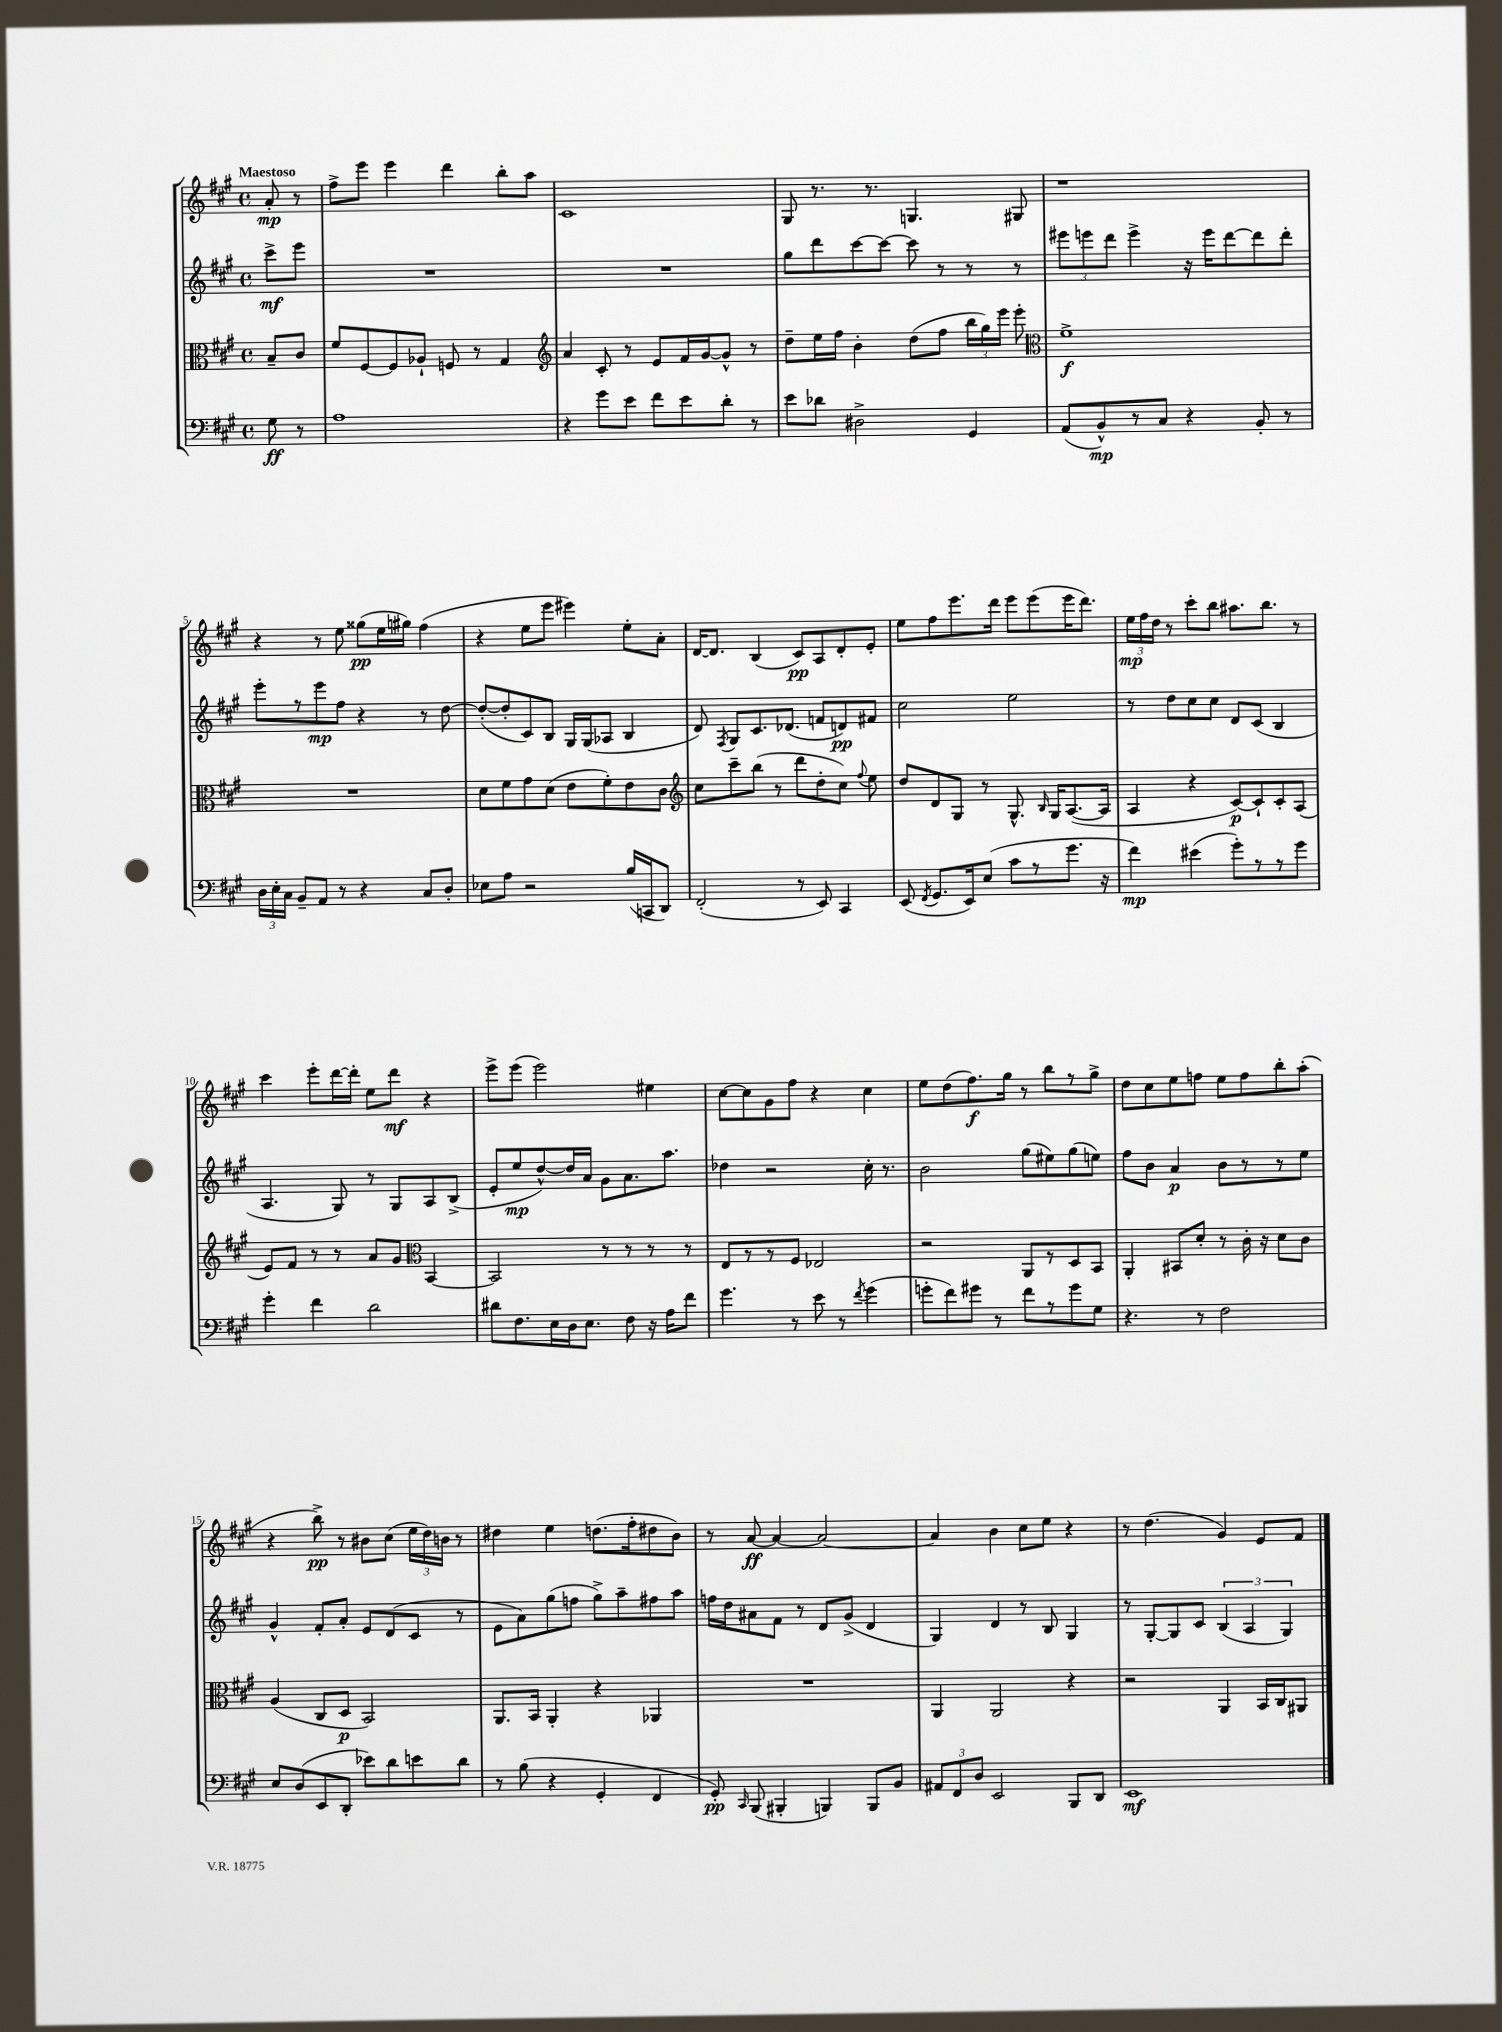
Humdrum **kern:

**kern	**kern	**kern	**kern
*staff4	*staff3	*staff2	*staff1
*clefF4	*clefC3	*clefG2	*clefG2
*k[f#c#g#]	*k[f#c#g#]	*k[f#c#g#]	*k[f#c#g#]
*M4/4	*M4/4	*M4/4	*M4/4
*met(c)	*met(c)	*met(c)	*met(c)
8G#	8B~	8ccc#^	8a'
8r	8c#	8eee	8r
=	=	=	=
1A	8f#	1r	8ff#^
.	[8F#	.	8eee
.	8F#]	.	4eee
.	8A-`	.	.
.	8F	.	4ddd
.	8r	.	.
.	4G#	.	8bb'
.	.	.	8aa
=	=	=	=
*	*clefG2	*	*
4r	4a	1r	1c#
8g#	8c#'	.	.
8e	8r	.	.
8f#	8e	.	.
8e	16f#	.	.
.	[16g#	.	.
8d'	8g#^^]	.	.
8r	8r	.	.
=	=	=	=
8e	8dd~	8gg#	8G#
8d-	16ee	8ddd	8.r
.	16ff#	.	.
2D#^	4b'	[8ccc#	.
.	.	.	8.r
.	.	8ccc#_	.
.	(8dd	8ccc#]	4.G
.	8ff#	8r	.
4GG#	24bb	8r	.
.	24gg#)	.	.
.	24eee	.	.
.	8eee'	8r	8G#
=	=	=	=
*	*clefC3	*	*
(8AA	1f#^	12eee#	1r
.	.	12eee	.
8BB^^)	.	.	.
.	.	12ddd	.
8r	.	4eee^	.
8C#	.	.	.
4r	.	16r	.
.	.	16eee	.
.	.	[8ddd	.
8BB'	.	8ddd]	.
8r	.	8ddd'	.
=	=	=	=
24D	1r	8eee'	4r
24E'	.	.	.
24C#	.	.	.
8BB~	.	8r	.
8AA	.	8eee	8r
8r	.	8ff#	8ee
4r	.	4r	(8gg##
.	.	.	16ee
.	.	.	16gg#)
8C#	.	8r	(4ff#
8D'	.	[8dd	.
=	=	=	=
8E-	8d	(8dd'_	4r
8A	8f#	8dd']	.
2r	8g#	8c#)	8ee
.	(8d	8B	8eee
.	8e	16G#	4eee#)
.	.	(16G#	.
.	8f#')	8A-	.
(16B	8e	4B	8ee'
16CC	.	.	.
8DD)	8c#	.	8a'
=	=	=	=
*	*clefG2	*	*
(2FF#'	8cc#	8d)	[16d
.	.	.	8.d]
.	.	8qF#	.
.	8ccc#~	8G#	.
.	(8bb	8.c#	(4B
.	8r	.	.
.	.	(8.d-	.
8r	8ddd	.	8c#)
8EE)	8dd'	8f	8A
4CC#	8cc#)	8d)	8d'
.	8qqff#	.	.
.	8ee	8f#	8e'
=	=	=	=
(8EE	8dd	2cc#	8ee
8qFF#	.	.	.
8.GG#	8d	.	8ff#
.	8G#	.	8.eee
16EE)	.	.	.
(8E	8r	.	.
.	.	.	16ddd
8c#	8.G#^^	2ee	8eee
8r	.	.	(8eee
.	16qqB	.	.
.	16G#	.	.
8.g#	([8.A	.	16eee
.	.	.	8.ddd)
16r	16A]	.	.
=	=	=	=
4f#)	4A	8r	24ee
.	.	.	24ff#
.	.	.	24dd
.	.	8dd	8r
(4e#	4r	8cc#	8ccc#'
.	.	8cc#	8bb
8g#')	[8c#)	8d	8.aa#
8r	8c#`]	(8c#	.
.	.	.	8.bb
8r	8c#'	4B	.
8g#	(8A	.	8r
=	=	=	=
4g#'	8e)	4.A	4ccc#
.	8f#	.	.
4f#	8r	.	8eee'
.	8r	8G#)	[16ddd
.	.	.	16ddd']
2d	8a	8r	8ee
.	8g#	8G#	8ddd
*	*clefC3	*	*
.	[4BB	8A	4r
.	.	(8B^	.
=	=	=	=
8d#	2BB]	8e'	8eee^
8.F#	.	8ee	(8eee
.	.	[8dd^^)	2eee)
16E	.	.	.
16D	.	16dd]	.
8.E	.	16a	.
.	8r	8g#	.
8F#	8r	8.a	.
16r	8r	.	4ee#
16A	.	8.aa	.
8f#	8r	.	.
=	=	=	=
4.g#	8E	4dd-	[8cc#
.	8r	.	8cc#]
.	8r	2r	8g#
8r	8F#	.	8ff#
8e	2E-	.	4r
8r	.	.	.
8qf#	.	.	.
(4g#	.	16cc#'	4cc#
.	.	8.r	.
=	=	=	=
8g'	2r	2b	8ee
8f#)	.	.	(8dd
8g#	.	.	8.ff#)
8r	.	.	.
.	.	.	16gg#
8f#	8AA	(8gg#	8r
8r	8r	8ee#)	8bb
8g#	8D	(8gg#	8r
8G#	8BB	8ee)	8gg#^
=	=	=	=
4.r	4AA'	8ff#	8dd
.	.	8b	8cc#
.	8BB#	4a	8ee
8r	8d'	.	8ff
2F#	8r	8b	8ee
.	16c#'	8r	8ff
.	16r	.	.
.	8d	8r	8bb'
.	8c#	8ee	(8aa'
=	=	=	=
8E	(4A	4g#^^	4r
(8D	.	.	.
8EE	8C#	8f#'	8bb^)
8DD'	8D	8a'	8r
8e-)	2BB)	8e	8b#
8d	.	(8d	(8cc#
8e	.	8c#	24ee
.	.	.	24dd)
.	.	.	24b
8d	.	8r	8r
=	=	=	=
8r	8.AA	8e	4dd#
(8B	.	8a)	.
.	16BB	.	.
4r	4AA'	(8gg#	4ee
.	.	8ff	.
4GG#'	4r	8gg#^)	(8.dd
.	.	8aa~	.
.	.	.	16ff#'
4FF#	4AA-	8ff#	8dd#
.	.	8aa	8b)
=	=	=	=
8GG#')	1r	16ff	8r
.	.	16dd	.
16qqCC#	.	.	.
(8BBB	.	8a#	[8a
4BBB#'	.	8f#	4a_
.	.	8r	.
4BBB)	.	8d	2a_
.	.	(8g#^	.
8BBB	.	4d	.
8BB	.	.	.
=	=	=	=
12AA#	4AA	4G#)	4a]
12FF#	.	.	.
12D	.	.	.
2EE	2AA	4d	4b
.	.	8r	8cc#
.	.	8B	8ee
8BBB	4r	4G#	4r
8DD	.	.	.
=	=	=	=
1EE	2r	8r	8r
.	.	[8G#'	(4.dd
.	.	8G#]	.
.	.	8c#	.
.	4AA	(6B	4g#)
.	.	6A	.
.	16BB	.	8e
.	16C#	.	.
.	.	6G#)	.
.	8AA#	.	8f#
==	==	==	==
*-	*-	*-	*-
